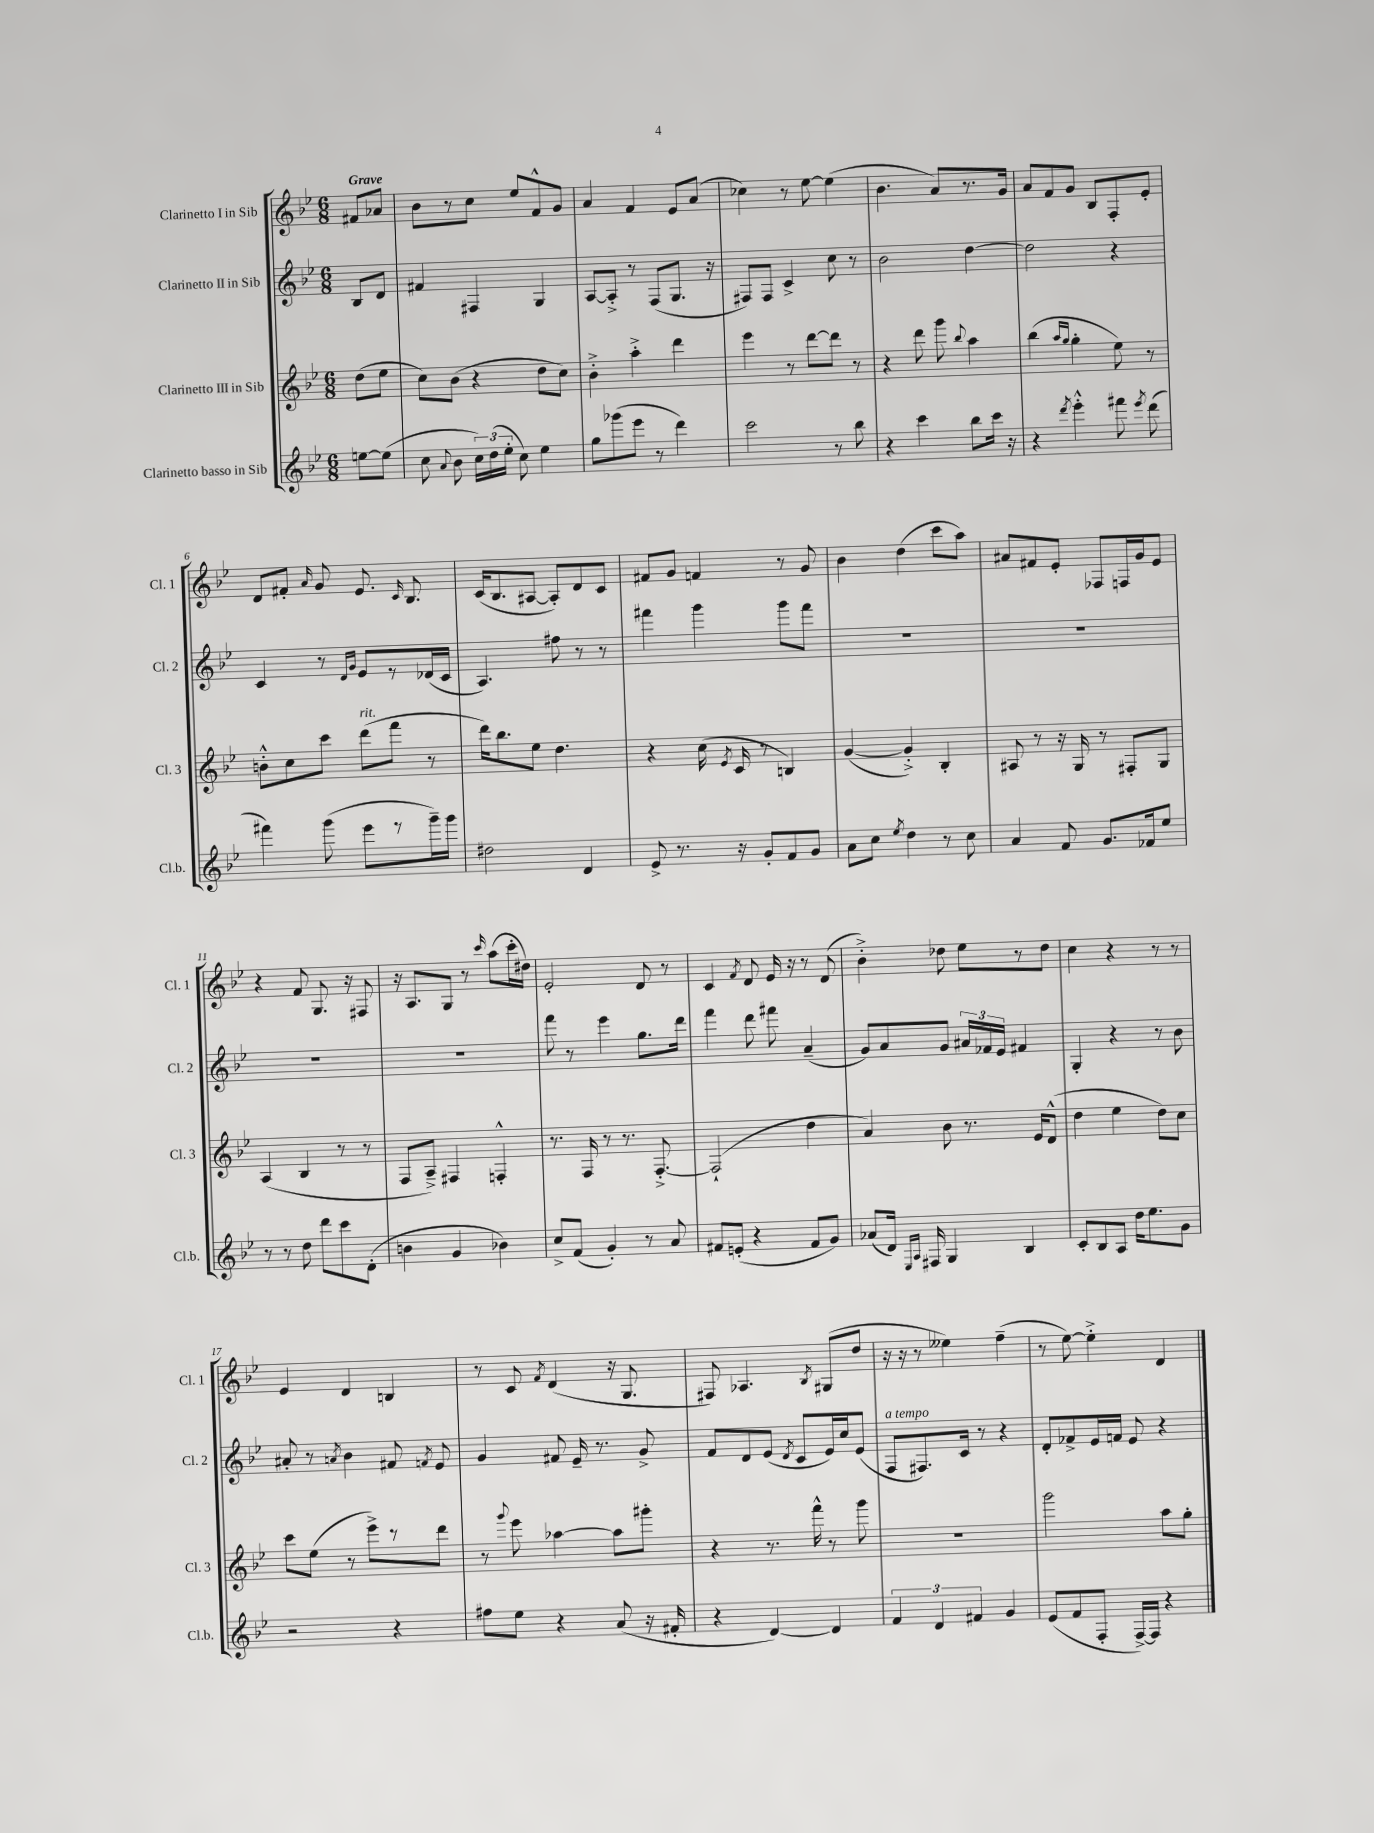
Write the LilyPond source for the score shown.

<<
\new StaffGroup <<
\new Staff = "s0" \with { instrumentName = "Clarinetto I in Sib" shortInstrumentName = "Cl. 1" } {
    \clef treble \key bes \major \numericTimeSignature \time 6/8 \partial 4 \tempo "Grave"
    \autoBeamOff fis'8[ aes'8] |
    bes'8[ r8 c''8] ees''8[ f'8-^ g'8] |
    a'4 f'4 ees'8[ a'8]( |
    ces''4) r8 ees''8~ ees''4( |
    bes'4. a'8[) r8. g'16] |
    a'8[ f'8 g'8] bes8[ f8-. ees'8]-. |
    d'8[ fis'8]-. \grace { a'16 } g'8 ees'8. \grace { c'16 } bes8. |
    c'16[( bes8. ais8]~ ais8[-.) d'8 c'8] |
    fis'8[ g'8] f'4 r8 g'8 |
    bes'4 d''4( c'''8[ a''8]) |
    ais'8[ fis'8 ees'8]-. fes8[ f16 g'16 ees'8] |
    r4 f'8 g8. r16 fis8 |
    r16 a8.[ g8] r8 \grace { c'''16 } a''8[( c'''16-. dis''16]) |
    ees'2-. d'8 r8 |
    c'4 \acciaccatura { f'8 } d'8 ees'16 r16 r8 d'8( |
    bes'4-.->) des''8 ees''8[ r8 des''8] |
    c''4 r4 r8 r8 |
    ees'4 d'4 b4 |
    r8 c'8 \acciaccatura { f'8 } d'4( r16 g8. |
    fis8) aes4. \acciaccatura { bes8 } gis8[( d''8] |
    r16 r16 r8 eeses''4) f''4--( |
    r8 ees''8~) ees''4-.-> d'4 \bar "|." |
}
\new Staff = "s1" \with { instrumentName = "Clarinetto II in Sib" shortInstrumentName = "Cl. 2" } {
    \clef treble \key bes \major \numericTimeSignature \time 6/8 \partial 4
    \autoBeamOff bes8[ d'8] |
    fis'4 fis4 g4 |
    a8[~ a8]-.-> r8 f8[( g8.] r16 |
    fis8[) fis8] c'4-> c''8 r8 |
    bes'2 d''4~ |
    d''2 r4 |
    c'4 r8 \grace { d'16[ g'16] } ees'8[ r8 des'16( c'16] |
    a4.) fis''8 r8 r8 |
    fis'''4 g'''4 g'''8[ fis'''8] |
    R2. |
    R2. |
    R2. |
    R2. |
    f'''8 r8 ees'''4 g''8.[ d'''16] |
    f'''4 d'''8 fis'''8 a'4--( |
    g'8[) a'8 g'8] \tuplet 3/2 { ais'16[ fes'16 ees'16] } fis'4 |
    g4-. r4 r8 bes'8 |
    ais'8-. r8 \acciaccatura { a'8 } bes'4 fis'8 \acciaccatura { f'8 } ees'8 |
    g'4 fis'8 ees'16-- r8. g'8-> |
    f'8[ d'8 ees'8]( \acciaccatura { d'8 } c'8[ ees'16) c''16 ees'8]( |
    f8[^\markup { \italic "a tempo" } fis8.) c'16] r8 r4 |
    d'8[-. fes'8-> ees'16 f'16] ees'8 r4 \bar "|." |
}
\new Staff = "s2" \with { instrumentName = "Clarinetto III in Sib" shortInstrumentName = "Cl. 3" } {
    \clef treble \key bes \major \numericTimeSignature \time 6/8 \partial 4
    \autoBeamOff d''8[( ees''8] |
    c''8[) bes'8]( r4 d''8[ c''8]) |
    bes'4-.-> a''4-.-> d'''4 |
    ees'''4 r8 d'''8[~ d'''8] r8 |
    r4 d'''8 g'''8 \appoggiatura { bes''8 } a''4 |
    bes''4( \grace { a''16[ g''16] } g''4-. ees''8) r8 |
    b'8[-.-^ c''8 c'''8] d'''8[^\markup { \italic "rit." }( f'''8] r8 |
    d'''16[) bes''8. ees''8] d''4. |
    r4 c''16( \acciaccatura { ees'8 } c'16 r8 b4) |
    g'4~( g'4-.->) bes4-. |
    ais8 r8 r16 g16 r8 fis8[-. g8] |
    a4( bes4 r8 r8 |
    f8[ a8]--->) fis4 f4-.-^ |
    r8. f16 r8 r8. f8.~-.-> |
    f2-!( d''4 |
    a'4) bes'8 r8. ees'16[ d'8]-^( |
    d''4 ees''4 d''8[) c''8] |
    c'''8[ ees''8]( r8 ees'''8[->) r8 d'''8] |
    r8 \appoggiatura { g'''8 } ees'''8 aes''4~ aes''8[ gis'''8]-. |
    r4 r8. f'''16-^ r8 g'''8 |
    R2. |
    g'''2 a''8[ g''8]-. \bar "|." |
}
\new Staff = "s3" \with { instrumentName = "Clarinetto basso in Sib" shortInstrumentName = "Cl.b." } {
    \clef treble \key bes \major \numericTimeSignature \time 6/8 \partial 4
    \autoBeamOff e''8[~ e''8]( |
    c''8 \appoggiatura { a'8 } bes'8 \tuplet 3/2 { c''16[) d''16( ees''16]-. } c''8) ees''4 |
    g''8[ ges'''8( ees'''8] r8 d'''4) |
    c'''2 r8 bes''8 |
    r4 c'''4 bes''8[ c'''16] r16 |
    r4 \acciaccatura { d'''8 } ees'''4-.-^ fis'''8 \acciaccatura { ees'''8 } d'''8( |
    fis'''4) g'''8( ees'''8[ r8 g'''16--) g'''16] |
    dis''2 d'4 |
    ees'8-> r8. r16 g'8[-. f'8 g'8] |
    a'8[ c''8] \acciaccatura { ees''8 } d''4 r8 c''8 |
    a'4 f'8 g'8.[ fes'16 ees''8] |
    r8 r8 d''8 d'''8[ c'''8 d'8]-.( |
    b'4 g'4 bes'4) |
    c''8[-> f'8]( g'4-.) r8 a'8 |
    fis'8[ e'8]-.( r4 fis'8[ g'8]) |
    aes'8[( d'16]) \grace { ees16[ a16] } fis16 g4 bes4 |
    c'8[-. bes8 a8] d''16[ ees''8. g'8] |
    r2 r4 |
    fis''8[ ees''8] r4 a'8( r16 fis'16-. |
    r4 d'4~) d'4 |
    \tuplet 3/2 { f'4 d'4 fis'4 } g'4 |
    ees'8[( f'8 f8]-. f16[~->) f16] r4 \bar "|." |
}
>>
>>
